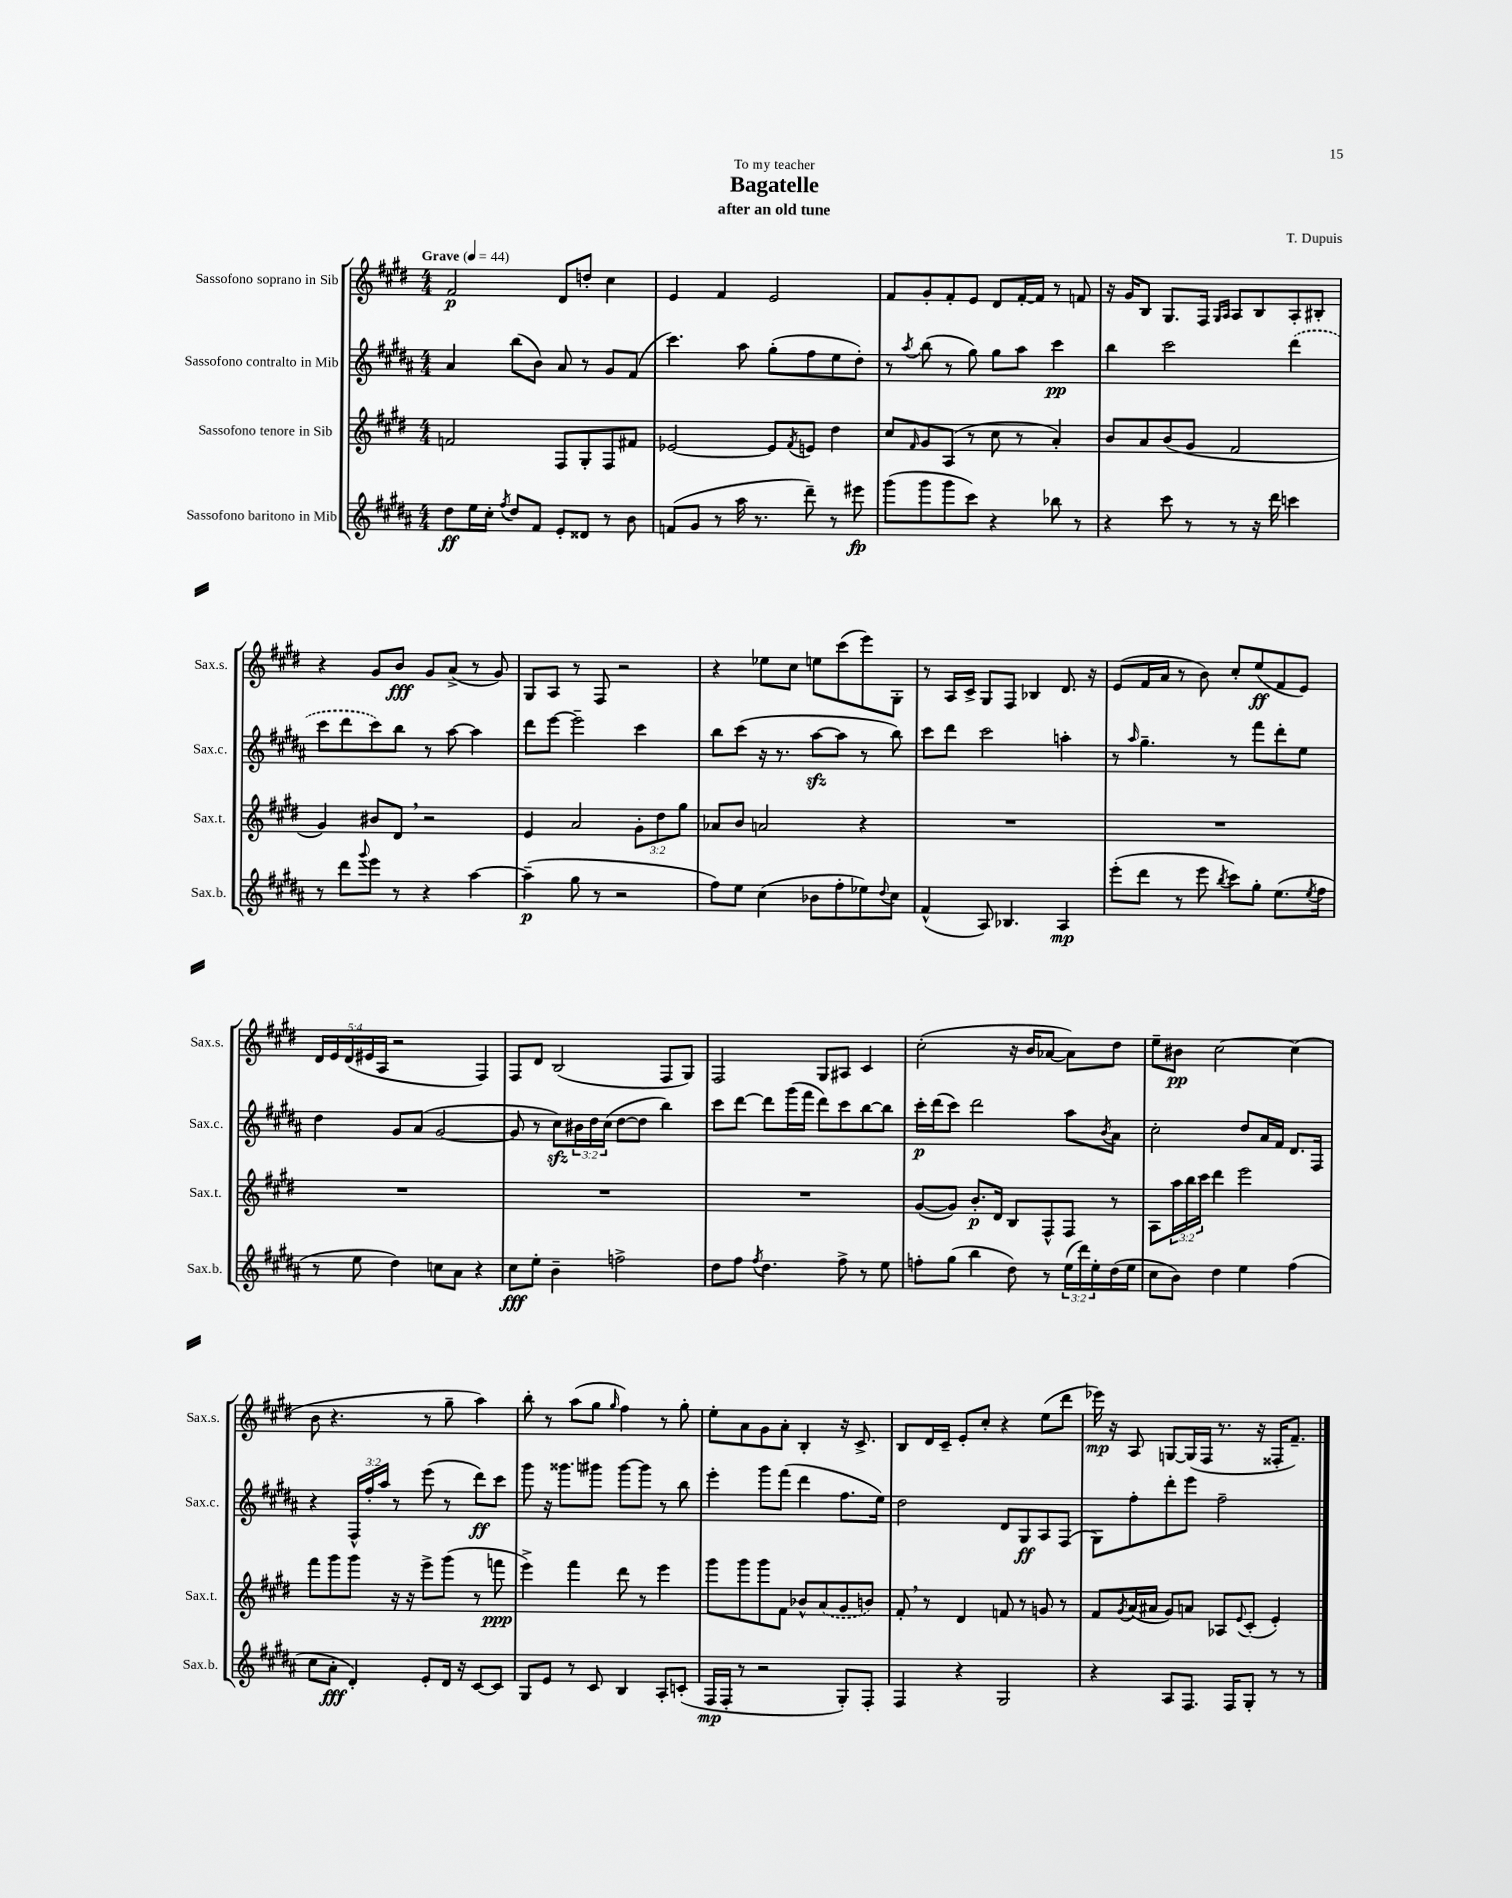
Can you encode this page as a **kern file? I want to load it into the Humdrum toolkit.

**kern	**kern	**kern	**kern
*staff4	*staff3	*staff2	*staff1
*clefG2	*clefG2	*clefG2	*clefG2
*k[f#c#g#d#a#]	*k[f#c#g#d#]	*k[f#c#g#d#a#]	*k[f#c#g#d#]
*M4/4	*M4/4	*M4/4	*M4/4
*MM44	*MM44	*MM44	*MM44
8dd#	2f	4a#	2f#
16ee	.	.	.
16cc#'	.	.	.
8qff#	.	.	.
8dd#	.	(8bb	.
8f#	.	8b)	.
8e'	8F#	8a#	8d#
8d##	8G#'	8r	8dd'
8r	8F#	8g#	4cc#
8b	8f#	(8f#	.
=	=	=	=
(8f	[2e-	4.ccc#)	4e
8g#	.	.	.
8r	.	.	4f#
16aa#	.	8aa#	.
8.r	.	.	.
.	8e-]	(8gg#'	2e
.	8qf#	.	.
8ddd#~)	8e	8ff#	.
8r	4dd#	8ee	.
8eee#	.	8dd#')	.
=	=	=	=
(8ggg#	8cc#	8r	8f#
.	16qqf#	8qaa#	.
8ggg#	8g#	(8bb	8g#'
8ggg#	(8A	8r	8f#'
8ccc#)	8r	8gg#)	8e
4r	8cc#	8gg#	8d#
.	8r	8aa#	[16f#'
.	.	.	16f#]
8bb-	4a')	4ccc#	8r
8r	.	.	8f
=	=	=	=
4r	8b	4bb	16r
.	.	.	16g#
.	8a	.	8B
8ccc#	(8b	2ccc#	8.G#
8r	8g#	.	.
.	.	.	16F#
.	.	.	16qqG#
.	.	.	16qqA
8r	2f#	.	8A
16r	.	.	8B
16ddd#	.	.	.
4ccc	.	(4ddd#	8A'
.	.	.	8B#'
=	=	=	=
8r	4g#)	8ccc#	4r
8ddd#	.	8ddd#	.
8qqggg#	.	.	.
8eee	8b#	8ccc#)	8g#
8r	8d#	8bb	8b
4r	2r	8r	8g#
.	.	[8aa#	(8a^
[4aa#	.	4aa#]	8r
.	.	.	8g#)
=	=	=	=
(4aa#~]	4e	8ddd#	8G#
.	.	[8eee	8A
8gg#	2a	2eee~]	8r
8r	.	.	8F#
2r	.	.	2r
.	12g#'	4ccc#	.
.	12dd#	.	.
.	12gg#	.	.
=	=	=	=
8ff#)	8a-	8bb	4r
8ee	8b	(8ccc#	.
(4cc#	2a	16r	8ee-
.	.	8.r	.
.	.	.	8cc#
8b-	.	[8aa#	8ee
8ff#'	.	8aa#]	(8ccc#
8ee-)	4r	8r	8eee)
8qqdd#	.	.	.
8cc#	.	8bb)	8G#'
=	=	=	=
(4f#^^	1r	8ccc#	8r
.	.	8ddd#	16A
.	.	.	16c#^
8A#)	.	2ccc#	8G#
4.B-	.	.	8F#
.	.	.	4B-
4A#	.	4aa'	8.d#
.	.	.	16r
=	=	=	=
(8eee'	1r	8r	(8e
.	.	16qqaa#	.
8ddd#	.	4.gg#~	16f#
.	.	.	16a
8r	.	.	8r
8eee	.	.	8b)
8qbb	.	.	.
8ccc#)	.	8r	8cc#'
8gg#'	.	8fff#	(8ee
(8.ee	.	8ddd#'	8f#
.	.	8ee	8e)
8qee	.	.	.
16ff#	.	.	.
=	=	=	=
8r	1r	4dd#	20d#
.	.	.	20e
.	.	.	(20d#
8ee	.	.	.
.	.	.	20e#
.	.	.	20A
4dd#)	.	8g#	2r
.	.	(8a#	.
8cc	.	[2g#	.
8a#	.	.	.
4r	.	.	4F#)
=	=	=	=
8cc#	1r	8g#]	8F#
8ee'	.	8r	8d#
4b~	.	8cc#)	(2B
.	.	24b#	.
.	.	24dd#	.
.	.	(24cc#	.
2ff^	.	[8dd#	.
.	.	8dd#]	.
.	.	4bb)	8F#
.	.	.	8G#)
=	=	=	=
8dd#	1r	8ccc#	2F#
8ff#	.	[8ddd#	.
8qff#	.	.	.
4.dd#	.	8ddd#]	.
.	.	(16ggg#	.
.	.	16fff#	.
.	.	8ddd#)	8G#
8ff#^	.	8ccc#	8A#
8r	.	[8bb	4c#
8ee	.	8bb]	.
=	=	=	=
8ff'	([8g#	16ccc#'	(2cc#'
.	.	(16ddd#	.
(8gg#	8g#])	8ccc#)	.
4bb	8.b'	2ddd#	.
.	16d#	.	.
8dd#)	8B	.	16r
.	.	.	16b
8r	8F#^^	.	[8a-
(24ee	8F#	8aa#	8a-])
24ddd#)	.	.	.
24ee'	.	.	.
.	.	8qb	.
(16dd#	8r	8a#	8dd#
16ee	.	.	.
=	=	=	=
8cc#	8A	2cc#'	8ee~
8b)	24aa	.	8b#
.	24bb	.	.
.	24ccc#	.	.
4dd#	4ddd#	.	[2cc#
4ee	2eee	8dd#	.
.	.	16a#	.
.	.	16f#	.
(4ff#	.	8.d#	(4cc#]
.	.	16F#	.
=	=	=	=
8cc#	8fff#	4r	8b
8a#'	8ggg#	.	4.r
4d#')	8ggg#	24F#^^	.
.	.	24ff#'	.
.	.	24aa#	.
.	16r	8r	.
.	16r	.	.
8e'	8eee^	(8eee	8r
16d#	(8ggg#	8r	8gg#~
16r	.	.	.
[8c#	8r	8ddd#)	4aa)
8c#]	8fff	8ccc#	.
=	=	=	=
8G#	4eee^)	8ggg#	8bb'
8e	.	16r	8r
.	.	8.ggg##	.
8r	4fff#	.	(8aa
8c#	.	8ggg#	8gg#
.	.	.	16qqgg#
4B	8ddd#	[8ggg#	4ff#)
.	8r	8ggg#]	.
8A#'	4eee	8r	8r
(8c'	.	8bb	8gg#'
=	=	=	=
16F#	8ggg#	4eee'	8ee'
16F#'	.	.	.
8r	8ggg#	.	8a
2r	8ggg#	8ggg#	8g#
.	8f#	(8fff#	8a'
.	8b-^^	4ddd#	4B'
.	(8a	.	.
8G#')	8g#	8.ff#	16r
.	.	.	8.c#^
8F#'	8b)	.	.
.	.	16ee)	.
=	=	=	=
4F#	8f#'	2dd#	8B
.	8r	.	16d#
.	.	.	16c#~
4r	4d#	.	8e'
.	.	.	8cc#'
2G#	8f	8d#	4r
.	8r	8G#	.
.	8g	8A#	(8ee
.	8r	(8F#	8ddd#
=	=	=	=
4r	8f#	8G#)	16eee-)
.	.	.	16r
.	8qg#	.	.
.	(16a	8ff#'	8A
.	16a#	.	.
8A#	8g#)	8ddd#'	[8G
8.F#	8a	8eee	(16G]
.	.	.	16F#
.	8A-	2ff#~	8.r
16F#	.	.	.
.	8qqe	.	.
8G#'	(8c#'	.	.
.	.	.	16r
8r	4e')	.	16F##'
.	.	.	8.f#~)
8r	.	.	.
==	==	==	==
*-	*-	*-	*-
